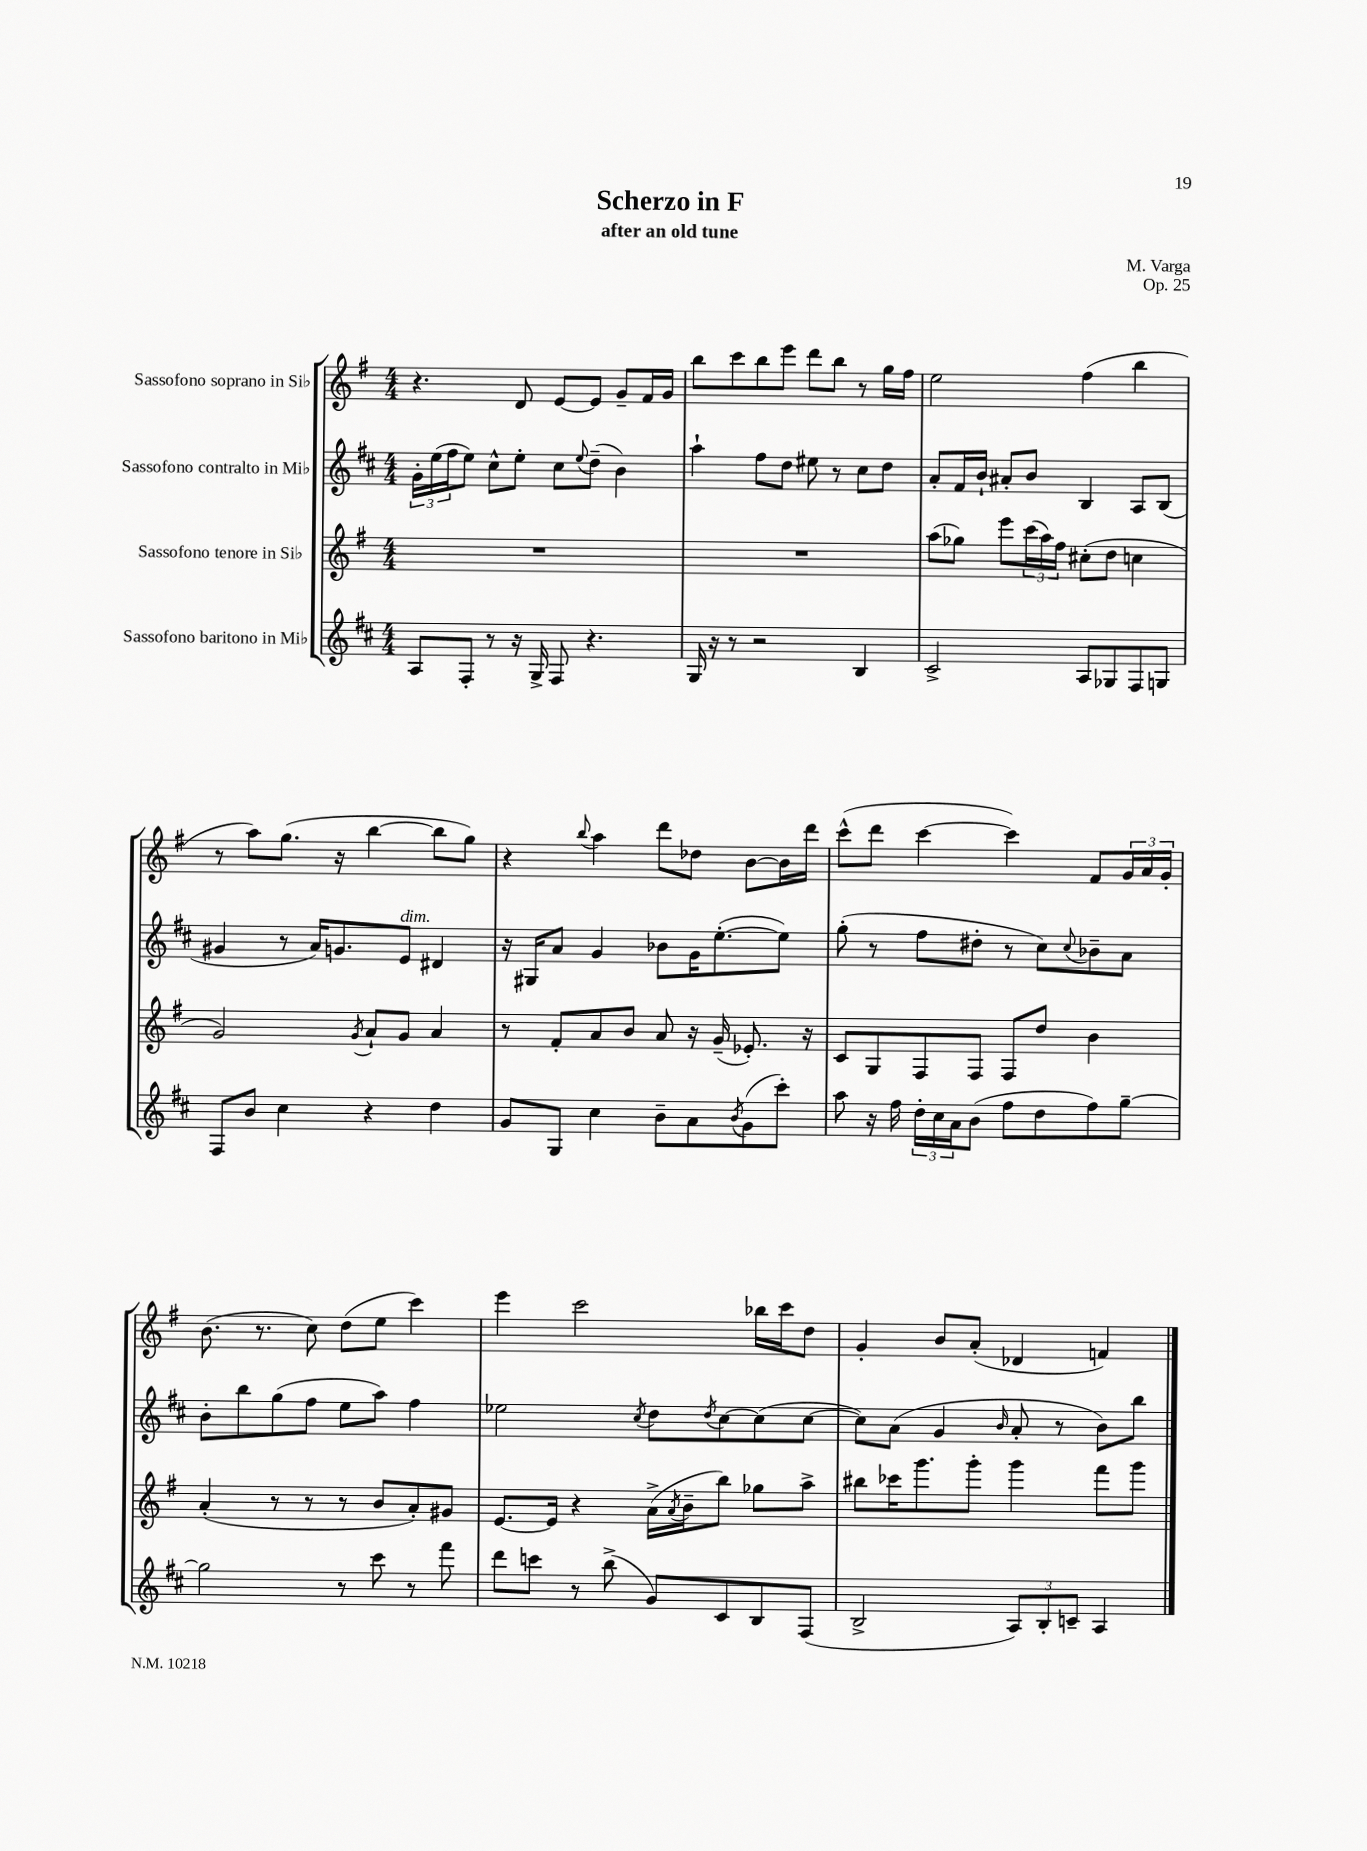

**kern	**kern	**kern	**kern
*part4	*part3	*part2	*part1
*staff4	*staff3	*staff2	*staff1
*I"Sassofono baritono in Mi♭	*I"Sassofono tenore in Si♭	*I"Sassofono contralto in Mi♭	*I"Sassofono soprano in Si♭
*clefG2	*clefG2	*clefG2	*clefG2
*k[f#c#]	*k[f#]	*k[f#c#]	*k[f#]
*M4/4	*M4/4	*M4/4	*M4/4
=1	=1	=1	=1
8A/L	1r	24g'\LL	4.r
.	.	(24ee\	.
.	.	24ff#\J	.
8F#'/J	.	8ee\J)	.
8r	.	8cc#^^\L	.
16r	.	8ee'\J	8d/
16G^/	.	.	.
8F#/	.	8cc#\L	[8e/L
.	.	8qqee/	.
4.r	.	(8dd~\J	8e/J]
.	.	4b\)	8g~/L
.	.	.	16f#/L
.	.	.	16g/JJ
=2	=2	=2	=2
16G/	1r	4aa`\	8bb\L
16r	.	.	.
8r	.	.	8ccc\
2r	.	8ff#\L	8bb\
.	.	8dd\J	8eee\J
.	.	8ee#X\	8ddd\L
.	.	8r	8bb\J
4B/	.	8cc#\L	8r
.	.	8dd\J	16gg\LL
.	.	.	16ff#\JJ
=3	=3	=3	=3
2c#^/	(8aa\L	8a'/L	2ee\
.	8gg-X\J)	16f#/L	.
.	.	16b`/JJ	.
.	8eee\L	8a#X'/L	.
.	(24ccc\L	8b/J	.
.	24aa\)	.	.
.	24ff#\JJ	.	.
8A/L	(8cc#X'\L	4B/	(4ff#\
8G-X/	8dd\J	.	.
8F#/	4ccn\	8A/L	4bb\
8Gn/J	.	(8B/J	.
!!LO:LB:g=z
=4	=4	=4	=4
8F#/L	2g/)	4g#X/	8r
8b/J	.	.	8aa\L)
4cc#\	.	8r	(8.gg\J
.	.	16a/KL)	.
.	.	8.gn/	16r
.	8qg/	.	.
4r	8a`/L	.	[4bb\
!	!	!LO:TX:a:i:t=dim.	!
.	8g/J	8e/J	.
4dd\	4a/	4d#X/	8bb\L]
.	.	.	8gg\J)
=5	=5	=5	=5
8g/L	8r	16r	4r
.	.	16G#X/KL	.
8G/J	8f#'/L	8a/J	.
.	.	.	8qqbb/
4cc#\	8a/	4g/	4aa\
.	8b/J	.	.
8b~\L	8a/	8b-X\L	8ddd\L
8a\	16r	16g\K	8dd-X\J
.	(16g~/	([8.ee'\	.
8qb/	.	.	.
(8g\	8.e-X'/)	.	[8b\L
8ccc#'\J)	.	8ee\J])	16b\L]
.	16r	.	16ddd\JJ
=6	=6	=6	=6
8aa\	8c/L	(8gg'\	(8ccc^^\L
16r	8G/	8r	8ddd\J
16ff#\	.	.	.
24dd'\LL	8F#/	8ff#\L	[4ccc\
24cc#\	.	.	.
24a\J	.	.	.
(8b\J	8F#/J	8dd#X'\J	.
8ff#\L	8F#/L	8r	4ccc\])
8dd\	8dd/J	8cc#\L)	.
.	.	8qqcc#/	.
8ff#\)	4b\	8b-X~\	8f#/L
[8gg~\J	.	8a\J	24g/L
.	.	.	24a/
.	.	.	24g'/JJ
!!LO:LB:g=z
=7	=7	=7	=7
2gg\]	(4a'/	8b'\L	(8.b\
.	.	8bb\	.
.	.	.	8.r
.	8r	(8gg\	.
.	8r	8ff#\J	8cc\)
8r	8r	8ee\L	(8dd\L
8ccc#\	8b/L	8aa\J)	8ee\J
8r	8a'/)	4ff#\	4ccc\)
8fff#\	8g#X/J	.	.
=8	=8	=8	=8
8ddd\L	[8.e/L	2ee-X\	4eee\
8cccn\J	.	.	.
.	16e/Jk]	.	.
8r	4r	.	2ccc\
(8bb^\	.	.	.
.	.	8qcc#/	.
8g/L)	(16a^\LL	8dd\L	.
.	8qa/	.	.
.	16b~\J	.	.
.	.	8qdd/	.
8c#/	8bb\J)	[8cc#\	.
8B/	8gg-X\L	(8cc#\]	16bb-X\LL
.	.	.	16ccc\J
(8F#/J	8aa^\J	[8cc#\J	8dd\J
=9	=9	=9	=9
2B^/	8bb#X\L	8cc#\L])	4g'/
.	16ccc-X\K	(8a\J	.
.	8.ggg\	.	.
.	.	4g/	8b/L
.	8ggg'\J	.	(8a'/J
.	.	16qqb/	.
12A/L)	4ggg\	8a'/	4d-X/
12B'/	.	.	.
.	.	8r	.
12cn~/J	.	.	.
4A/	8fff#\L	8b\L)	4fn/)
.	8ggg\J	8bb\J	.
==	==	==	==
*-	*-	*-	*-
